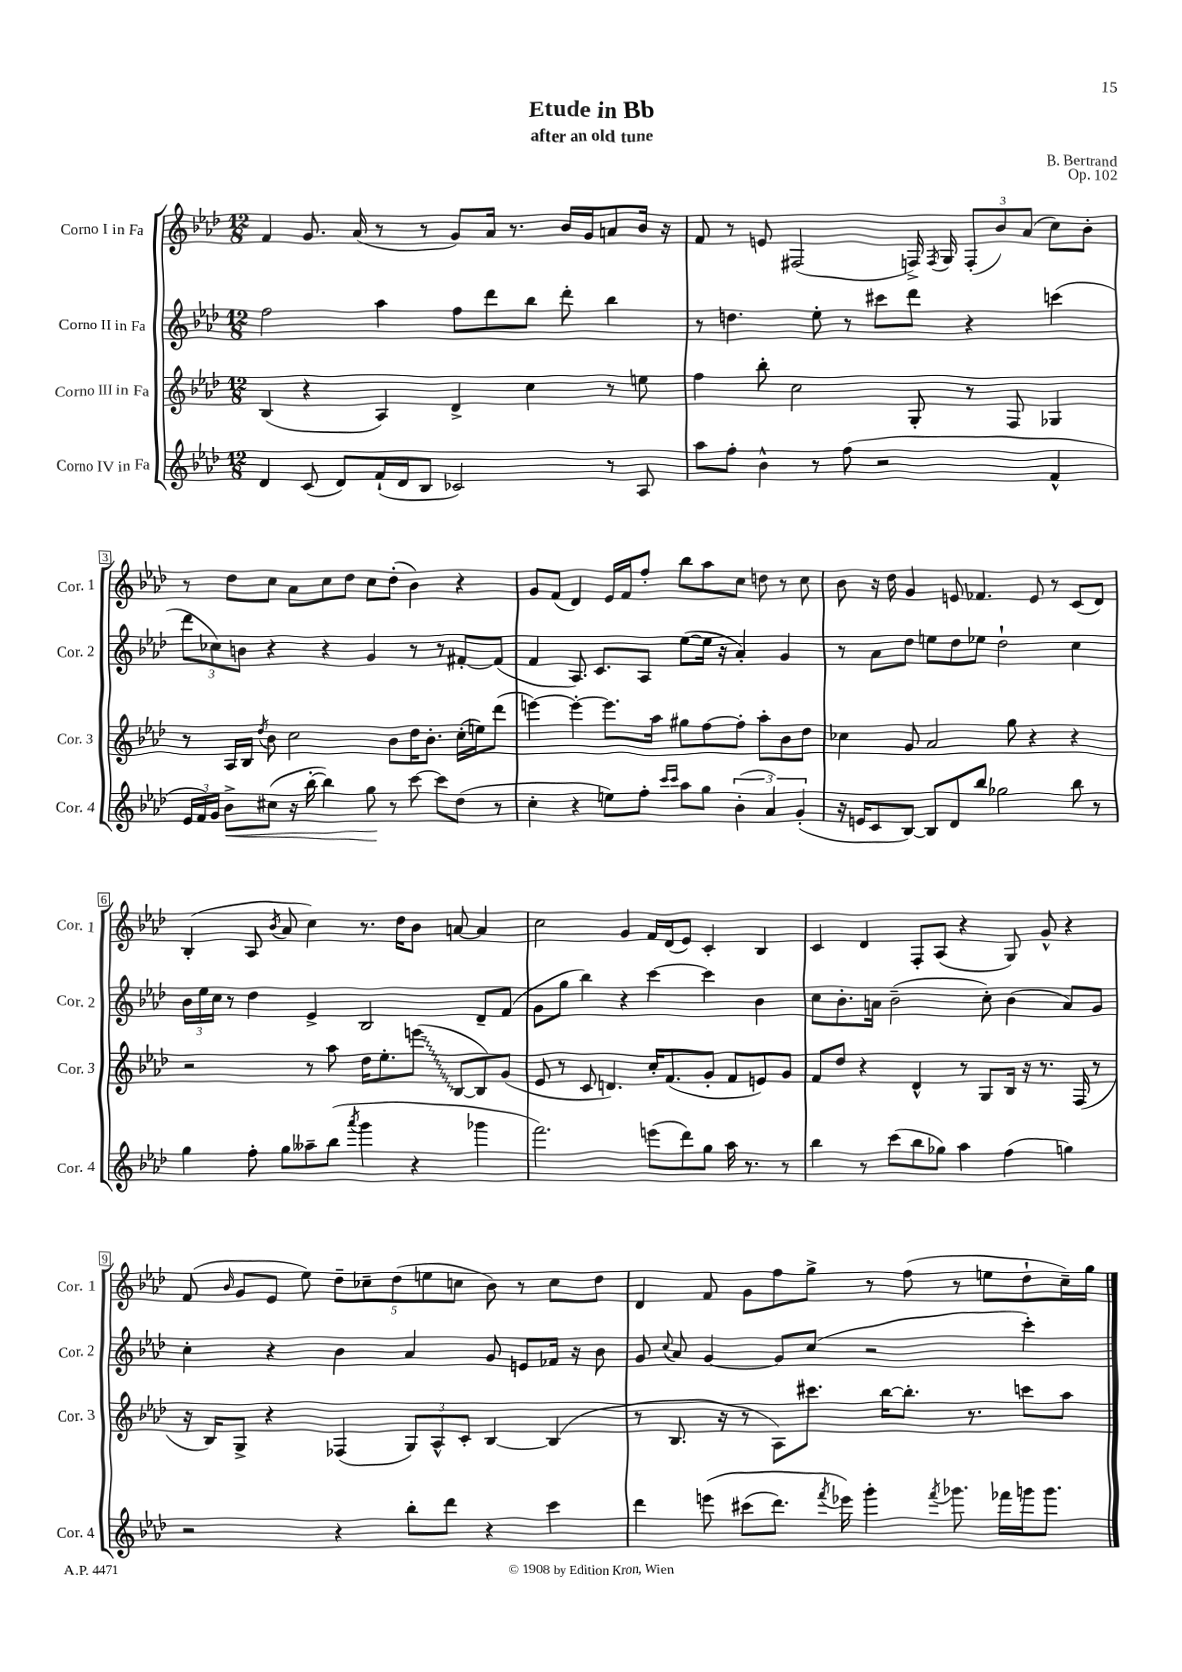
\header { title = "Etude in Bb" composer = "B. Bertrand" subtitle = "after an old tune" opus = "Op. 102" }
<<
\new StaffGroup <<
\new Staff = "s0" \with { instrumentName = "Corno I in Fa" shortInstrumentName = "Cor. 1" } {
    \clef treble \key aes \major \numericTimeSignature \time 12/8
    \autoBeamOff f'4 g'8. aes'16( r8 r8 g'8[) aes'16] r8. bes'16[ g'16 a'8 bes'16] r16 |
    f'8 r8 e'8 fis2( f16->) \acciaccatura { f8 } g16 \tuplet 3/2 { f8[-.( bes'8) aes'8]( } c''8[) bes'8]-. |
    r8 des''8[ c''8] aes'8[ c''8 des''8] c''8[ des''8]-.( bes'4) r4 |
    g'8[ f'8]( des'4) ees'16[ f'16 f''8]-. bes''8[ aes''8 c''8] d''8 r8 c''8 |
    bes'8 r16 des''16 g'4 e'8 fes'4. e'8 r8 c'8[( des'8]) |
    bes4-.( aes8 \acciaccatura { bes'8 } aes'8 c''4) r8. des''16[ bes'8] a'8~ a'4 |
    c''2 g'4 f'16[ des'16( ees'8]) c'4-. bes4 |
    c'4 des'4 f8[-. aes8]( r4 g8) g'8-^ r4 |
    f'8( \grace { bes'16 } g'8[ ees'8] ees''8) \tuplet 5/4 { des''8[-- ces''8-- des''8( e''8 c''8] } bes'8) r8 c''8[ des''8] |
    des'4 f'8 g'8[ f''8 g''8]-> r8 f''8( r8 e''8[ des''8-! c''16--) g''16] \bar "|." |
}
\new Staff = "s1" \with { instrumentName = "Corno II in Fa" shortInstrumentName = "Cor. 2" } {
    \clef treble \key aes \major \numericTimeSignature \time 12/8
    \autoBeamOff f''2 aes''4 f''8[ des'''8 bes''8] des'''8-. bes''4 |
    r8 d''4. ees''8-. r8 cis'''8[ des'''8] r4 c'''4( |
    \tuplet 3/2 { des'''8[ ces''8) b'8] } r4 r4 g'4 r8 r8 fis'8[~-. fis'8]( |
    f'4 aes8.) c'8.[ aes8] ees''8[~( ees''16] r16 aes'4-.) g'4 |
    r8 aes'8[ des''8] e''8[ des''8 ees''8] des''2-! c''4 |
    \tuplet 3/2 { bes'16[ ees''16 c''16] } r8 des''4 ees'4-> bes2 des'8[-- f'8]( |
    g'8[ g''8] bes''4) r4 c'''4~ c'''4 bes'4 |
    c''8[ bes'8.-. a'16] bes'2--( c''8-.) bes'4( a'8[) g'8] |
    c''4-. r4 bes'4 aes'4 g'8 e'8[ fes'16] r16 bes'8 |
    g'8 \appoggiatura { c''8 } aes'8 g'4~ g'8[ c''8]( r2 c'''4-.) \bar "|." |
}
\new Staff = "s2" \with { instrumentName = "Corno III in Fa" shortInstrumentName = "Cor. 3" } {
    \clef treble \key aes \major \numericTimeSignature \time 12/8
    \autoBeamOff bes4( r4 aes4) des'4-> c''4 r8 e''8 |
    f''4 bes''8-. c''2 g8-. r8 f8 ges4 |
    r8 aes16[ bes16] \acciaccatura { des''8 } bes'8 c''2 bes'8[ des''16 bes'8.]-. c''16[-.( e''16) des'''8]( |
    e'''4~) e'''4~-. e'''8.[ aes''16] gis''8[ f''8~ f''8]-. aes''8[-. bes'8 des''8] |
    ces''4 g'8 aes'2 g''8 r4 r4 |
    r2 r8 aes''8 des''16[ ees''8.-. \once \override Glissando.style = #'zigzag e'''8]\glissando( bes8[~ bes8) g'8]( |
    ees'8 r8 c'8 d'4.) c''16[-. f'8.( g'8]-. f'8[ e'8) g'8] |
    f'8[ des''8] r4 des'4-^ r8 g8[ bes16] r16 r8. f16( r8 |
    r16 bes16[) g8]-> r4 fes4( \tuplet 3/2 { g8[) aes8-^ c'8]-. } bes4~ bes4( |
    r8 bes8. r16 r8 aes8[) cis'''8.] bes''16[~ bes''8.]-. r8. c'''8[ aes''8] \bar "|." |
}
\new Staff = "s3" \with { instrumentName = "Corno IV in Fa" shortInstrumentName = "Cor. 4" } {
    \clef treble \key aes \major \numericTimeSignature \time 12/8
    \autoBeamOff des'4 c'8( des'8[) f'16-!( des'16 bes8] ces'2) r8 aes8 |
    aes''8[ f''8]-. bes'4-^ r8 f''8( r2 f'4-^ |
    \tuplet 3/2 { ees'16[ f'16) g'16] } bes'8[->\< cis''8]( r16 bes''16~-. bes''4) g''8\! r8 c'''8~ c'''8[ des''8]( r8 |
    c''4-. r4 e''8[) f''8]-. \grace { c'''16[ c'''16] } aes''8[ g''8] \tuplet 3/2 { bes'4-.( aes'4) g'4-.( } |
    r16 e'16[ c'8 bes8]~) bes8[ des'8 bes''8] ges''2 bes''8 r8 |
    g''4 f''8-. g''8[ aeses''8-- bes''8]( \acciaccatura { aes'''8 } g'''4 r4 ges'''4 |
    f'''2.) e'''8[( des'''8) g''8] aes''16 r8. r8 |
    bes''4 r8 c'''8[( bes''8 ges''8]) aes''4 f''4( g''4) |
    r2 r4 bes''8[-. des'''8] r4 c'''4 |
    des'''4 e'''8\( cis'''8[( des'''8.]) \acciaccatura { f'''8 } ees'''16\) g'''4-. \acciaccatura { f'''8 } ges'''8. fes'''16[ g'''16 g'''8.] \bar "|." |
}
>>
>>
\layout { \context { \Score \override BarNumber.stencil = #(make-stencil-boxer 0.1 0.3 ly:text-interface::print) } }
